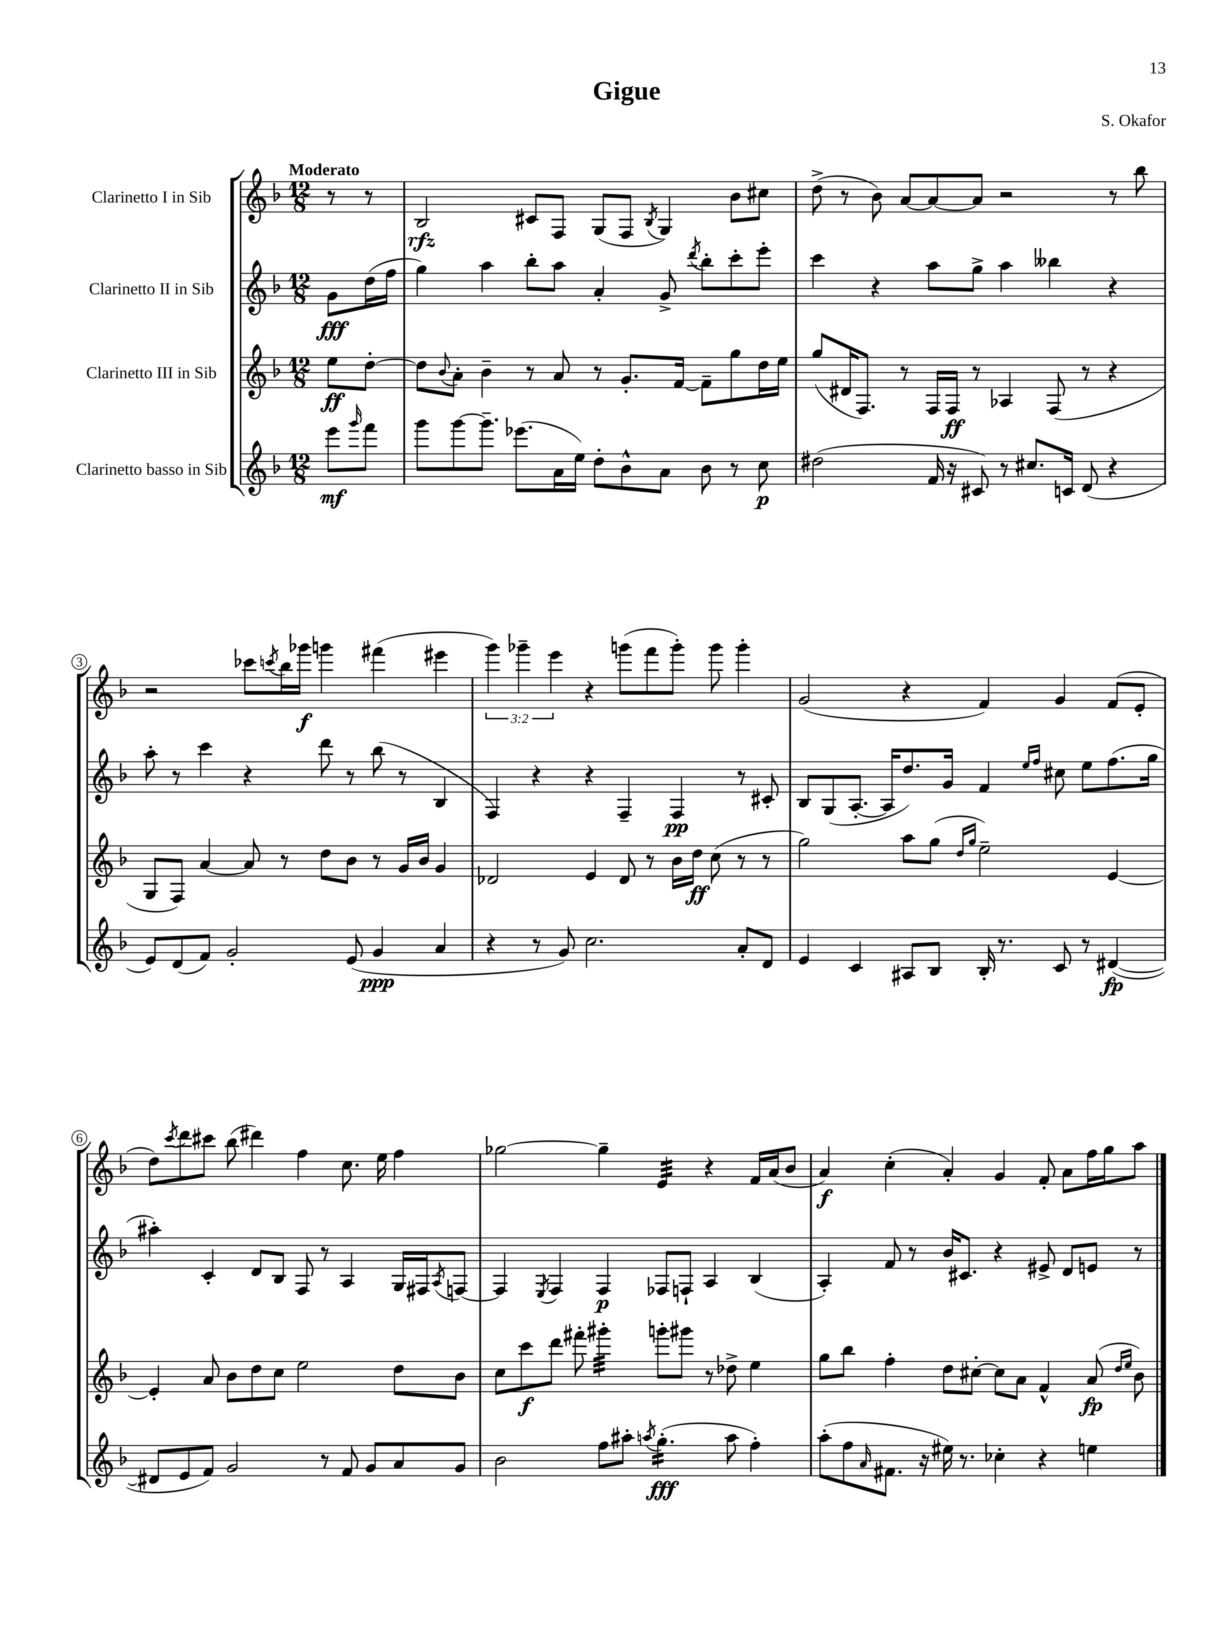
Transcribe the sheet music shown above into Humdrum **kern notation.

**kern	**kern	**kern	**kern
*staff4	*staff3	*staff2	*staff1
*clefG2	*clefG2	*clefG2	*clefG2
*k[b-]	*k[b-]	*k[b-]	*k[b-]
*M12/8	*M12/8	*M12/8	*M12/8
8eee\L	8ee\L	8g\L	8r
16qqggg/	.	.	.
8fff\J	[8dd'\J	(16dd\L	8r
.	.	16ff\JJ	.
=	=	=	=
8ggg\L	8dd\]L	4gg\)	2B-/
.	8qqb-/	.	.
[8ggg\	8a'\J	.	.
8.ggg~\]J	4b-~\	4aa\	.
(8.eee-\L	.	.	.
.	8r	8bb-'\L	8c#/L
16a\L	8a/	8aa\J	8F/J
16ee\JJ)	.	.	.
8dd'\L	8r	4a'/	(8G/L
8b-^^\	8.g'/L	.	8F/J
.	.	.	8qB-/
8a\J	.	8g^/	4G/)
.	[16f/Jk	.	.
.	.	8qddd/	.
8b-\	8f~\]L	8bb-'\L	.
8r	8gg\	8ccc'\	8b-\L
8cc\	16dd\L	8eee'\J	8cc#\J
.	16ee\JJ	.	.
=	=	=	=
(2dd#\	(8gg/L	4ccc\	(8dd^\
.	16d#/K	.	8r
.	8.F/J)	.	.
.	.	4r	8b-\)
.	8r	.	[8a/L
16f/	16F/LL	8aa\L	8a/_
16r	16F/JJ	.	.
8c#/)	8r	8gg^\J	8a/]J
8r	4A-/	4aa\	2r
8.cc#/L	.	.	.
.	(8F/	4bb--\	.
16c/Jk	.	.	.
(8d/	8r	.	.
4r	4r	4r	8r
.	.	.	8bb-\
=	=	=	=
8e/L)	8G/L	8aa'\	2r
(8d/	8F/J)	8r	.
8f/J)	[4a/	4ccc\	.
2g'/	.	.	.
.	8a/]	4r	8ccc-\L
.	.	.	8qccc/
.	8r	.	16bb-\L
.	.	.	16ggg-\JJ
.	8dd\L	8ddd\	4ggg\
(8e/	8b-\J	8r	.
4g/	8r	(8bb-\	(4fff#\
.	16g/LL	8r	.
.	16b-/JJ	.	.
4a/	4g/	4B-/	4eee#\
=	=	=	=
4r	2d-/	4F/)	6ggg\)
.	.	.	6ggg-~\
8r	.	4r	.
.	.	.	6eee\
8g/)	.	.	.
2.cc\	4e/	4r	4r
.	8d-/	4F~/	(8ggg\L
.	8r	.	8fff\
.	16b-\LL	4F/	8ggg'\J)
.	16dd\JJ	.	.
.	(8cc\	.	8ggg\
8a'/L	8r	8r	4ggg'\
8d/J	8r	8c#'/	.
=	=	=	=
4e/	2gg\)	8B-/L	(2g/
.	.	(8G/	.
4c/	.	[8.A'/J	.
.	.	16A/]LK	.
8A#/L	8aa\L	8.dd/)	4r
8B-/J	(8gg\J	.	.
.	.	16g/Jk	.
.	16qqdd/LL	.	.
.	16qqgg/JJ	.	.
16B-'/	2ee~\)	4f/	4f/)
8.r	.	.	.
.	.	16qqee/LL	.
.	.	16qqff/JJ	.
8c/	.	8cc#\	4g/
8r	.	8ee\L	.
([4d#/	[4e/	(8.ff\	(8f/L
.	.	.	8e'/J
.	.	16gg\Jk	.
=	=	=	=
8d#/]L	4e'/]	4aa#'\)	8dd\L)
.	.	.	8qccc/
8e/	.	.	8ddd\
8f/J)	8a/	4c'/	8ccc#\J
2g/	8b-\L	.	(8bb-\
.	8dd\	8d/L	4ddd#\)
.	8cc\J	8B-/J	.
.	2ee\	8F/	4ff\
8r	.	8r	.
8f/	.	4A/	8.cc\
8g/L	.	.	.
.	.	.	16ee\
8a/	8dd\L	16G/LL	4ff\
.	.	16F#/J	.
.	.	8qA/	.
8g/J	8b-\J	[8F/J	.
=	=	=	=
2b-\	8cc\L	4F/]	[2gg-\
.	8ccc\	.	.
.	.	8qE/	.
.	8ddd\J	4F/	.
.	8fff#'\	.	.
8ff\L	4ggg#'\	4F/	4gg-~\]
8aa#'\J	.	.	.
8qaa/	.	.	.
(4.gg'\	8ggg'\L	8F-/L	4e/
.	8ggg#\J	8F`/J	.
.	8r	4A/	4r
8aa\	8dd-^\	.	.
4ff'\)	4ee\	(4B-/	16f/LL
.	.	.	(16a/J
.	.	.	8b-/J
=	=	=	=
(8aa'\L	8gg\L	4A'/)	4a/)
8ff\	8bb-\J	.	.
16qqa/	.	.	.
8.f#\J	4ff'\	8f/	(4cc'\
.	.	8r	.
16r	.	.	.
16ee#\)	8dd\L	16b-/LK	4a'/)
8.r	.	8.c#/J	.
.	[8cc#'\J	.	.
4cc-'\	8cc#\]L	4r	4g/
.	8a\J	.	.
4r	4f^^/	8e#^/	8f'/
.	.	8d/L	8a\L
4ee\	(8a/	8e/J	16ff\L
.	.	.	16gg\J
.	16qqdd/LL	.	.
.	16qqee/JJ	.	.
.	8b-\)	8r	8aa\J
==	==	==	==
*-	*-	*-	*-
